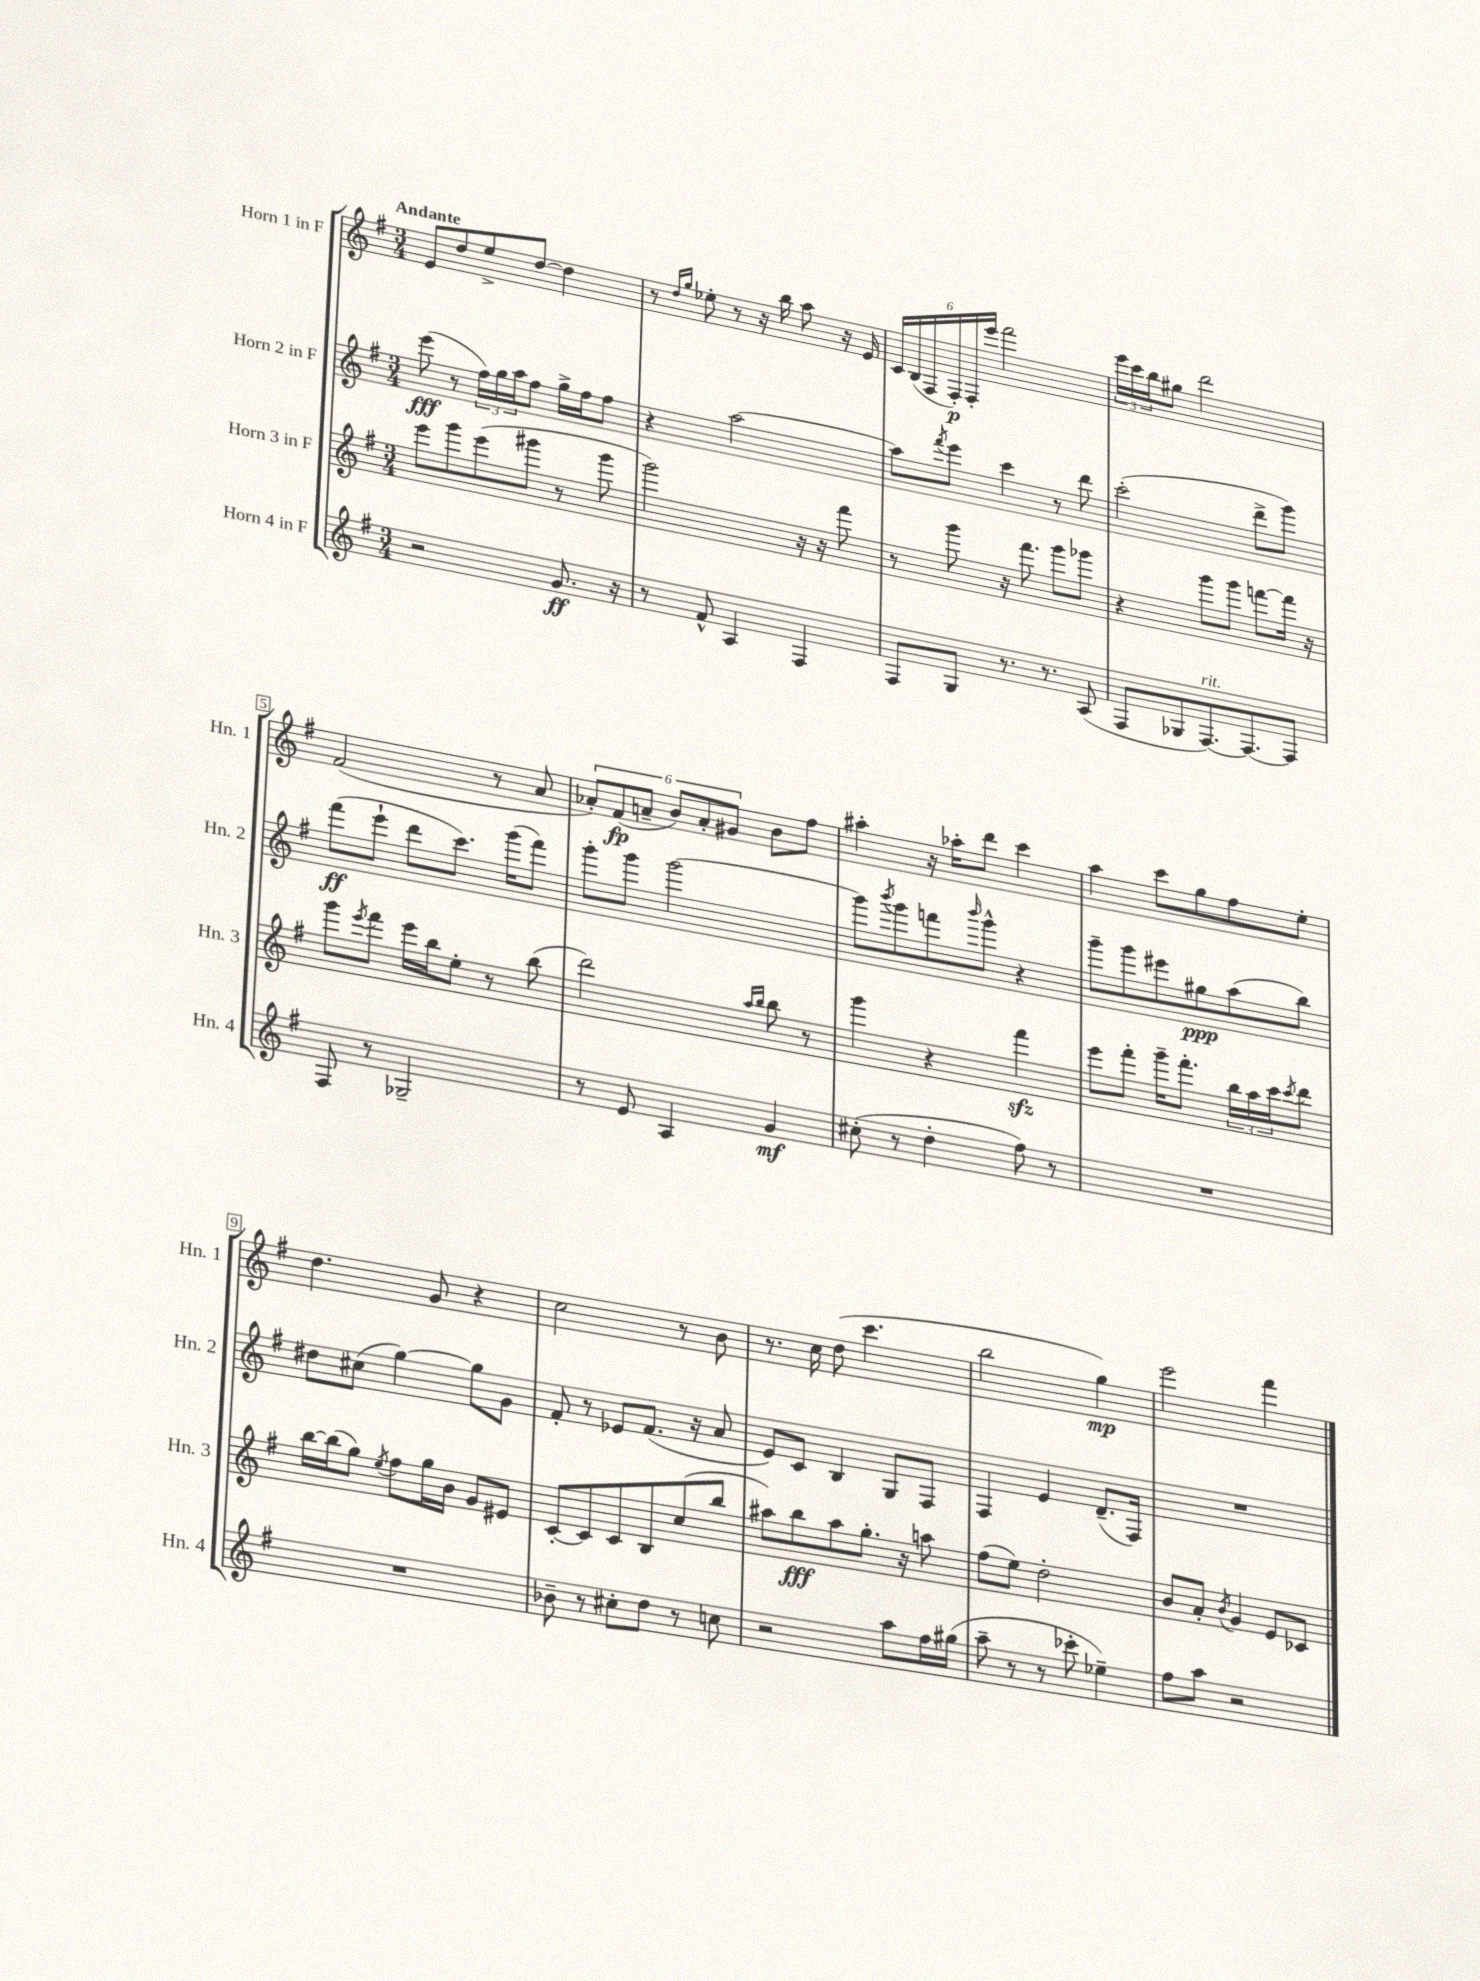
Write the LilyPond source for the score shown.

<<
\new StaffGroup <<
\new Staff = "s0" \with { instrumentName = "Horn 1 in F" shortInstrumentName = "Hn. 1" } {
    \clef treble \key g \major \numericTimeSignature \time 3/4 \tempo "Andante"
    e'8 d''8 e''8-> d''8~ d''4 |
    r8 \grace { d''16 g''16 } ees''8-. r8 r16 b''16 a''8 r16 e'16 |
    \tuplet 6/4 { c'16 b16( fis16 fis16-.\p) fis16-. e'''16 } fis'''2 |
    \tuplet 3/2 { e'''16 c'''16 b''16 } gis''8 d'''2 |
    fis'2( r8 a'8 |
    \tuplet 6/4 { aes'8-.) fis'8\fp( a'8-- b'8) a'8-. gis'8 } b'8 fis''8 |
    ais''4-. r16 aes''16-. d'''8 c'''4 |
    a''4 c'''8 g''8 fis''8 e''8-. |
    d''4. g'8 r4 |
    c''2 r8 b'8 |
    r8. c''16 d''8( c'''4. |
    b''2 g''4\mp) |
    e'''2 fis'''4 \bar "|." |
}
\new Staff = "s1" \with { instrumentName = "Horn 2 in F" shortInstrumentName = "Hn. 2" } {
    \clef treble \key g \major \numericTimeSignature \time 3/4
    e'''8\fff( r8 \tuplet 3/2 { fis''16) g''16 a''16 } fis''8 g''16-> fis''16 fis''8 |
    r4 a''2~ |
    a''8 \acciaccatura { fis'''8 } e'''8 c'''4 r8 d'''8 |
    c'''2-.( d'''8-> g'''8) |
    fis'''8\ff( e'''8-! d'''8 c'''8.) g'''16( fis'''8) |
    g'''8-. g'''8 g'''2~ |
    g'''8 \acciaccatura { b'''8 } g'''8 f'''8 \grace { b'''16 } g'''8-^ r4 |
    g'''8-- g'''8 eis'''8 gis''8\ppp a''8( b''8) |
    dis''8 cis''8( g''4~) g''8 g'8 |
    fis'8-. r8 ees'8 fis'8.( r16 a'8 |
    e'8) c'8 b4 g8 fis8 |
    fis4 e'4 d'8.--( fis16) |
    R2. \bar "|." |
}
\new Staff = "s2" \with { instrumentName = "Horn 3 in F" shortInstrumentName = "Hn. 3" } {
    \clef treble \key g \major \numericTimeSignature \time 3/4
    e'''8 g'''8 e'''8( gis'''8 r8 gis'''8 |
    g'''2) r16 r16 fis'''8 |
    r8 g'''8 r16 fis'''8. g'''8 ges'''8 |
    r4 g'''8 g'''8 f'''8~ f'''16 r16 |
    g'''8 \acciaccatura { e'''8 } fis'''8 e'''16 b''16 e''8-. r8 b''8( |
    d'''2) \grace { a''16 b''16 } b''8 r8 |
    g'''4 r4 fis'''4\sfz |
    e'''8 fis'''8-. g'''16-- fis'''8.-. \tuplet 3/2 { b''16 a''16 c'''16 } \acciaccatura { c'''8 } d'''8 |
    b''16~ b''16( g''8) \acciaccatura { e''8 } fis''8 g''16 b'16 g'8 eis'8 |
    c'8~-. c'8 c'8 b8 c''8( b''8 |
    ais''8) b''8\fff ais''8 g''8.-. r16 a''8 |
    fis''8( e''8) d''2-. |
    b'8 a'8-. \acciaccatura { b'8 } g'4 e'8 ces'8 \bar "|." |
}
\new Staff = "s3" \with { instrumentName = "Horn 4 in F" shortInstrumentName = "Hn. 4" } {
    \clef treble \key g \major \numericTimeSignature \time 3/4
    r2 g'8.\ff r16 |
    r8 fis'8-^ a4 fis4 |
    fis8 g8 r8. r8. a8( |
    fis8 ges8 fis8.~^\markup { \italic "rit." }) fis8.~ fis8 |
    fis8 r8 ges2-- |
    r8 e'8 a4 g'4\mf |
    cis''8-.( r8 d''4-. fis''8) r8 |
    R2. |
    R2. |
    bes'8-- r8 cis''8-. d''8 r8 c''8 |
    r2 a''8 fis''16 gis''16( |
    a''8-- r8 r8 ces'''8-. ees''4--) |
    fis''8 a''8 r2 \bar "|." |
}
>>
>>
\layout { \context { \Score \override BarNumber.stencil = #(make-stencil-boxer 0.1 0.3 ly:text-interface::print) } }
